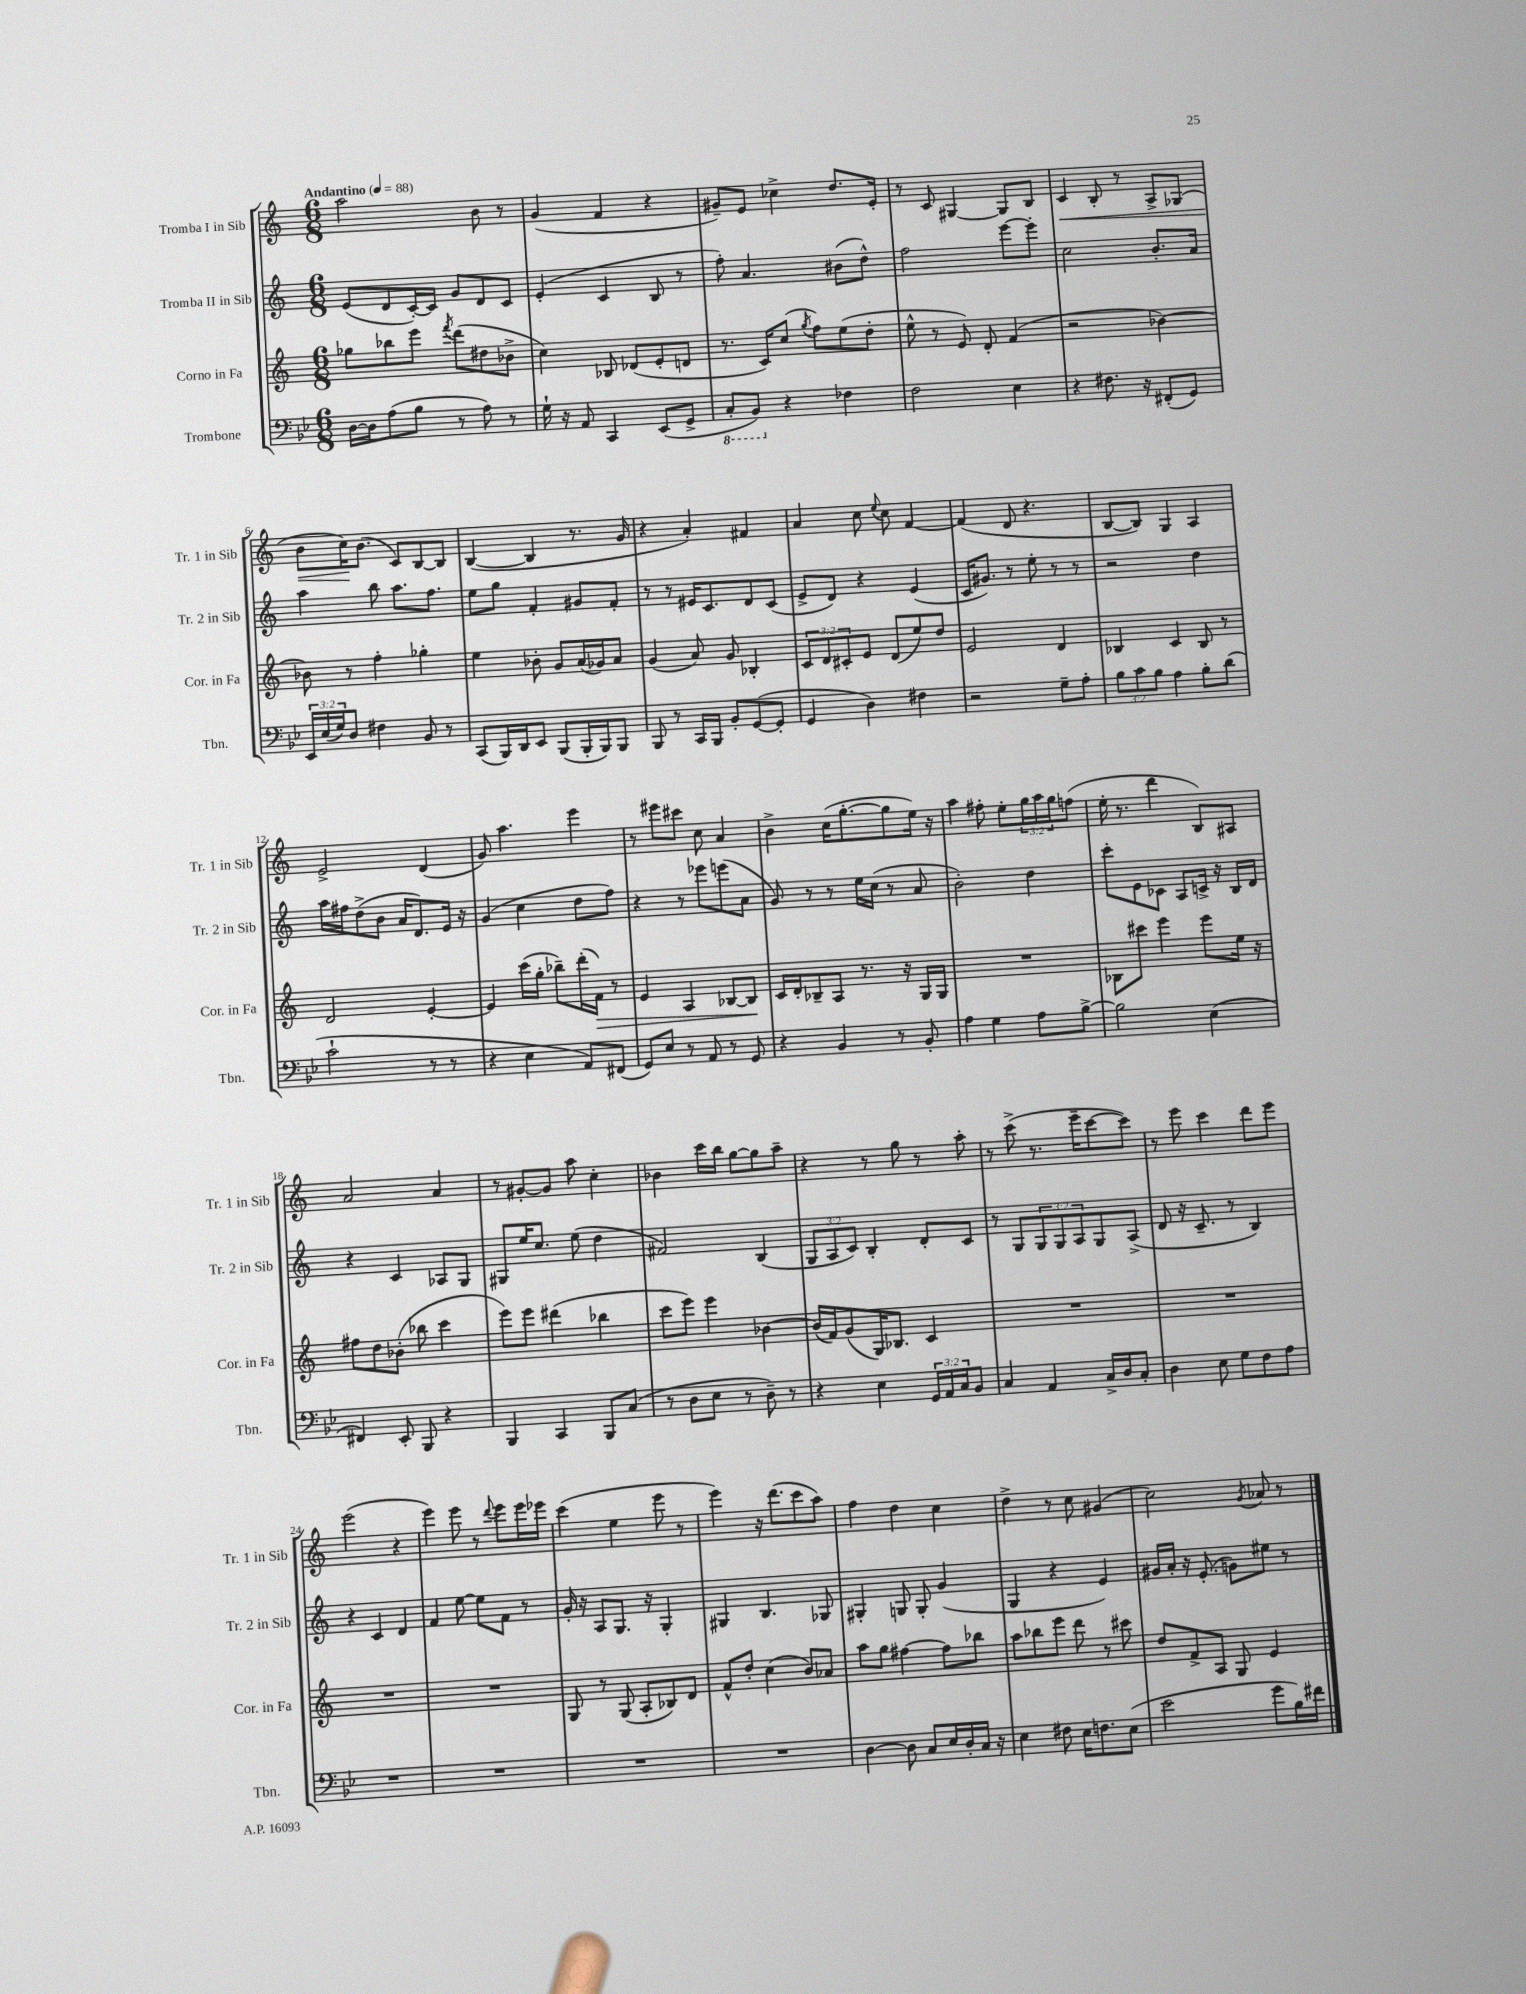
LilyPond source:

<<
\new StaffGroup <<
\new Staff = "s0" \with { instrumentName = "Tromba I in Sib" shortInstrumentName = "Tr. 1 in Sib" } {
    \clef treble \key c \major \numericTimeSignature \time 6/8 \override Staff.TupletNumber.text = #tuplet-number::calc-fraction-text \tempo "Andantino" 4 = 88
    a''2 b'8 r8 |
    g'4( f'4 r4 |
    gis'8--) e'8 ces''4-> d''8. e'16-. |
    r8 c'8 gis4~ gis8 b8 |
    c'4\< b8-. r8 a8-> ges8( |
    b'8 c''16\!) b'8.( c'8) b8~ b8 |
    b4~( b4 r8. g'16 |
    r4 a'4-.) fis'4 |
    a'4 c''8 \appoggiatura { e''8 } c''8 f'4~ |
    f'4( d'8 r4. |
    b8~ b8) g4 a4 |
    e'2-> d'4( |
    g'8) a''4. e'''4 |
    r8 eis'''8 cis'''8 c''8 a'4 |
    b'4-> c''16( g''8.~-. g''8 e''16) r16 |
    a''4 fis''8-. e''8-. \tuplet 3/2 { g''16 a''16 g''16 } f''8( |
    e''16-. r8. d'''4 b8) ais8 |
    a'2 a'4 |
    r8 gis'8~-. gis'8 a''8 c''4-. |
    bes'4 c'''16 b''16 g''8~ g''8 a''8-- |
    r4 r8 g''8 r8 a''8-. |
    r8 c'''8->( r8. e'''16-- c'''8~ c'''8) |
    r8 e'''8 c'''4 d'''8 e'''8 |
    e'''2( r4 |
    e'''4) e'''8 r8 \appoggiatura { d'''8 } e'''8 e'''16 ees'''16 |
    c'''4( e''4 e'''8 r8 |
    e'''4) r16 d'''8.( c'''8 a''8) |
    f''4 d''4 c''4 |
    d''4-> r8 c''8 gis'4( |
    c''2) \acciaccatura { g'8 } aes'8 r8 \bar "|." |
}
\new Staff = "s1" \with { instrumentName = "Tromba II in Sib" shortInstrumentName = "Tr. 2 in Sib" } {
    \clef treble \key c \major \numericTimeSignature \time 6/8 \override Staff.TupletNumber.text = #tuplet-number::calc-fraction-text
    e'8( d'8 c'16~-.) c'16 g'8 d'8 c'8 |
    e'4-.( c'4 b8 r8 |
    f''8-.) a'4. bis'8( d''8-^) |
    f''2 e'''8~ e'''8-. |
    c''2 b'8.-. a'16 |
    a''4 b''8 a''8. f''8. |
    e''8 g''8 f'4-. gis'8 f'8-. |
    r8 r8 eis'16 c'8. d'8 c'8( |
    e'8-> d'8) r4 e'4( |
    c'16 gis'8.) r8 e''8-. r8 r8 |
    r2 d''4 |
    a''16 fis''16 d''8->( b'8 a'16 d'8.) e'16 r16 |
    g'4( c''4 d''8 f''8) |
    r4 r8 ees'''8 e'''8( a'8 |
    g'8) r8 r8 e''16 c''16( r8 a'8 |
    b'2-.) d''4 |
    c'''8-. e'8 ces'8 a8 c'16-> r16 b16 d'16 |
    r4 c'4 aes8 g8 |
    gis8 e''16 c''8. e''8( d''4 |
    fis'2) b4( |
    \tuplet 3/2 { g8 a8 c'8) } b4-. d'8-. c'8 |
    r8 g8 \tuplet 3/2 { g8 g8 a8 } g8 a8->( |
    d'8 r16 c'8.-- r8 b4) |
    r4 c'4 d'4 |
    f'4 e''8~ e''8 f'8 r8 |
    g'16-. r16 a8 g8. r16 g4-. |
    gis4 b4. ges8 |
    gis4-. g8 g8-. g'4( |
    g4 r4 e'4) |
    gis'16 a'16-. r16 e'8.-.( g'8) eis''8 r8 \bar "|." |
}
\new Staff = "s2" \with { instrumentName = "Corno in Fa" shortInstrumentName = "Cor. in Fa" } {
    \clef treble \key c \major \numericTimeSignature \time 6/8 \override Staff.TupletNumber.text = #tuplet-number::calc-fraction-text
    ges''8 bes''8 e'''8 \acciaccatura { f'''8 } d'''8( dis''8 bes'8-> |
    c''4) bes8 des'8( e'8-. d'8 |
    r8. c'16) c''8( \acciaccatura { g''8 } f''8) e''8( d''8-. |
    e''8-^ r8 e'8) d'8-. f'4( |
    r2 bes'4~) |
    bes'8 r8 f''4-. ges''4-. |
    e''4 bes'8-. g'8 a'16( ges'16) a'8 |
    g'4( a'8) g'8 bes4-. |
    \tuplet 3/2 { c'8 d'8 cis'8-. } e'8 d'8( e''8) d''8 |
    e'2 d'4 |
    bes4 c'4 bes8 r8 |
    d'2 e'4~-. |
    e'4 c'''16( g''16-. bes''8--) d'''16-.( f'16\>) r8 |
    e'4 a4 bes8~ bes8\! |
    c'16 d'16-. bes8-- a8 r8. r16 g16 g16 |
    R2. |
    bes8 cis'''8 e'''4 e'''8 e''16 r16 |
    fis''8 d''8 bes'8-.( bes''8 c'''4 |
    e'''8) e'''8 dis'''4( bes''4 |
    c'''8 e'''8) e'''4 bes'4~ |
    bes'16( f'16) g'8( g16) bes8. c'4 |
    R2. |
    R2. |
    R2. |
    R2. |
    g8 r8 g8( a8-. bes8) d'8 |
    f'8-^ d''8-. c''4( b'8) aes'8 |
    a''8 g''8 fis''4~ fis''8 bes''8 |
    a''8 bes''8 e'''8 d'''8 r8 cis'''8 |
    d''8 f'8-> a8 g8 e'4 \bar "|." |
}
\new Staff = "s3" \with { instrumentName = "Trombone" shortInstrumentName = "Tbn." } {
    \clef bass \key bes \major \numericTimeSignature \time 6/8 \override Staff.TupletNumber.text = #tuplet-number::calc-fraction-text
    d16~ d16 a8( bes8 r8 a8) r8 |
    g16-! r16 a,8 c,4 ees,8( g,8-> |
    \ottava #-1 c,8-. bes,,8) \ottava #0 r4 fes4 |
    f2 ees4 |
    r4 fis8. r16 fis,8-.( g,8) |
    \tuplet 3/2 { ees,16 ees16( g16) } d8 fis4 bes,8 r8 |
    c,8( bes,,16) d,16 ees,8 bes,,8( bes,,16-. bes,,16) bes,,8 |
    bes,,8 r8 c,16 bes,,16 bes,8-. g,8~( g,8-. |
    g,4 d4) fis4 |
    r2 g8-- a8-. |
    \tuplet 3/2 { bes8 c'8 bes8 } a4 bes8-. d'8( |
    c'2-! r8 r8 |
    r4 ees4 a,8) fis,8( |
    g,8) ees8 r8 a,8 r8 g,8 |
    r4 bes,4 r8 bes,8-. |
    a4 g4 a8 bes8~-> |
    bes2 ees4( |
    fis,4) ees,8-. bes,,8 r4 |
    bes,,4 c,4 bes,,8 c8( |
    r8 d8 ees8 r8 d8--) r8 |
    r4 ees4 \tuplet 3/2 { g,16 a,16 c16 } bes,8 |
    c4 a,4 c16-> d16 c8-. |
    d4 ees8 g8 f8 a8 |
    R2. |
    R2. |
    R2. |
    R2. |
    d4~ d8 c8 ees16 d16-. c16 r16 |
    ees4 fis8 ees16 f8. ees8( |
    ees'2 g'8 bes16) fis'16 \bar "|." |
}
>>
>>
